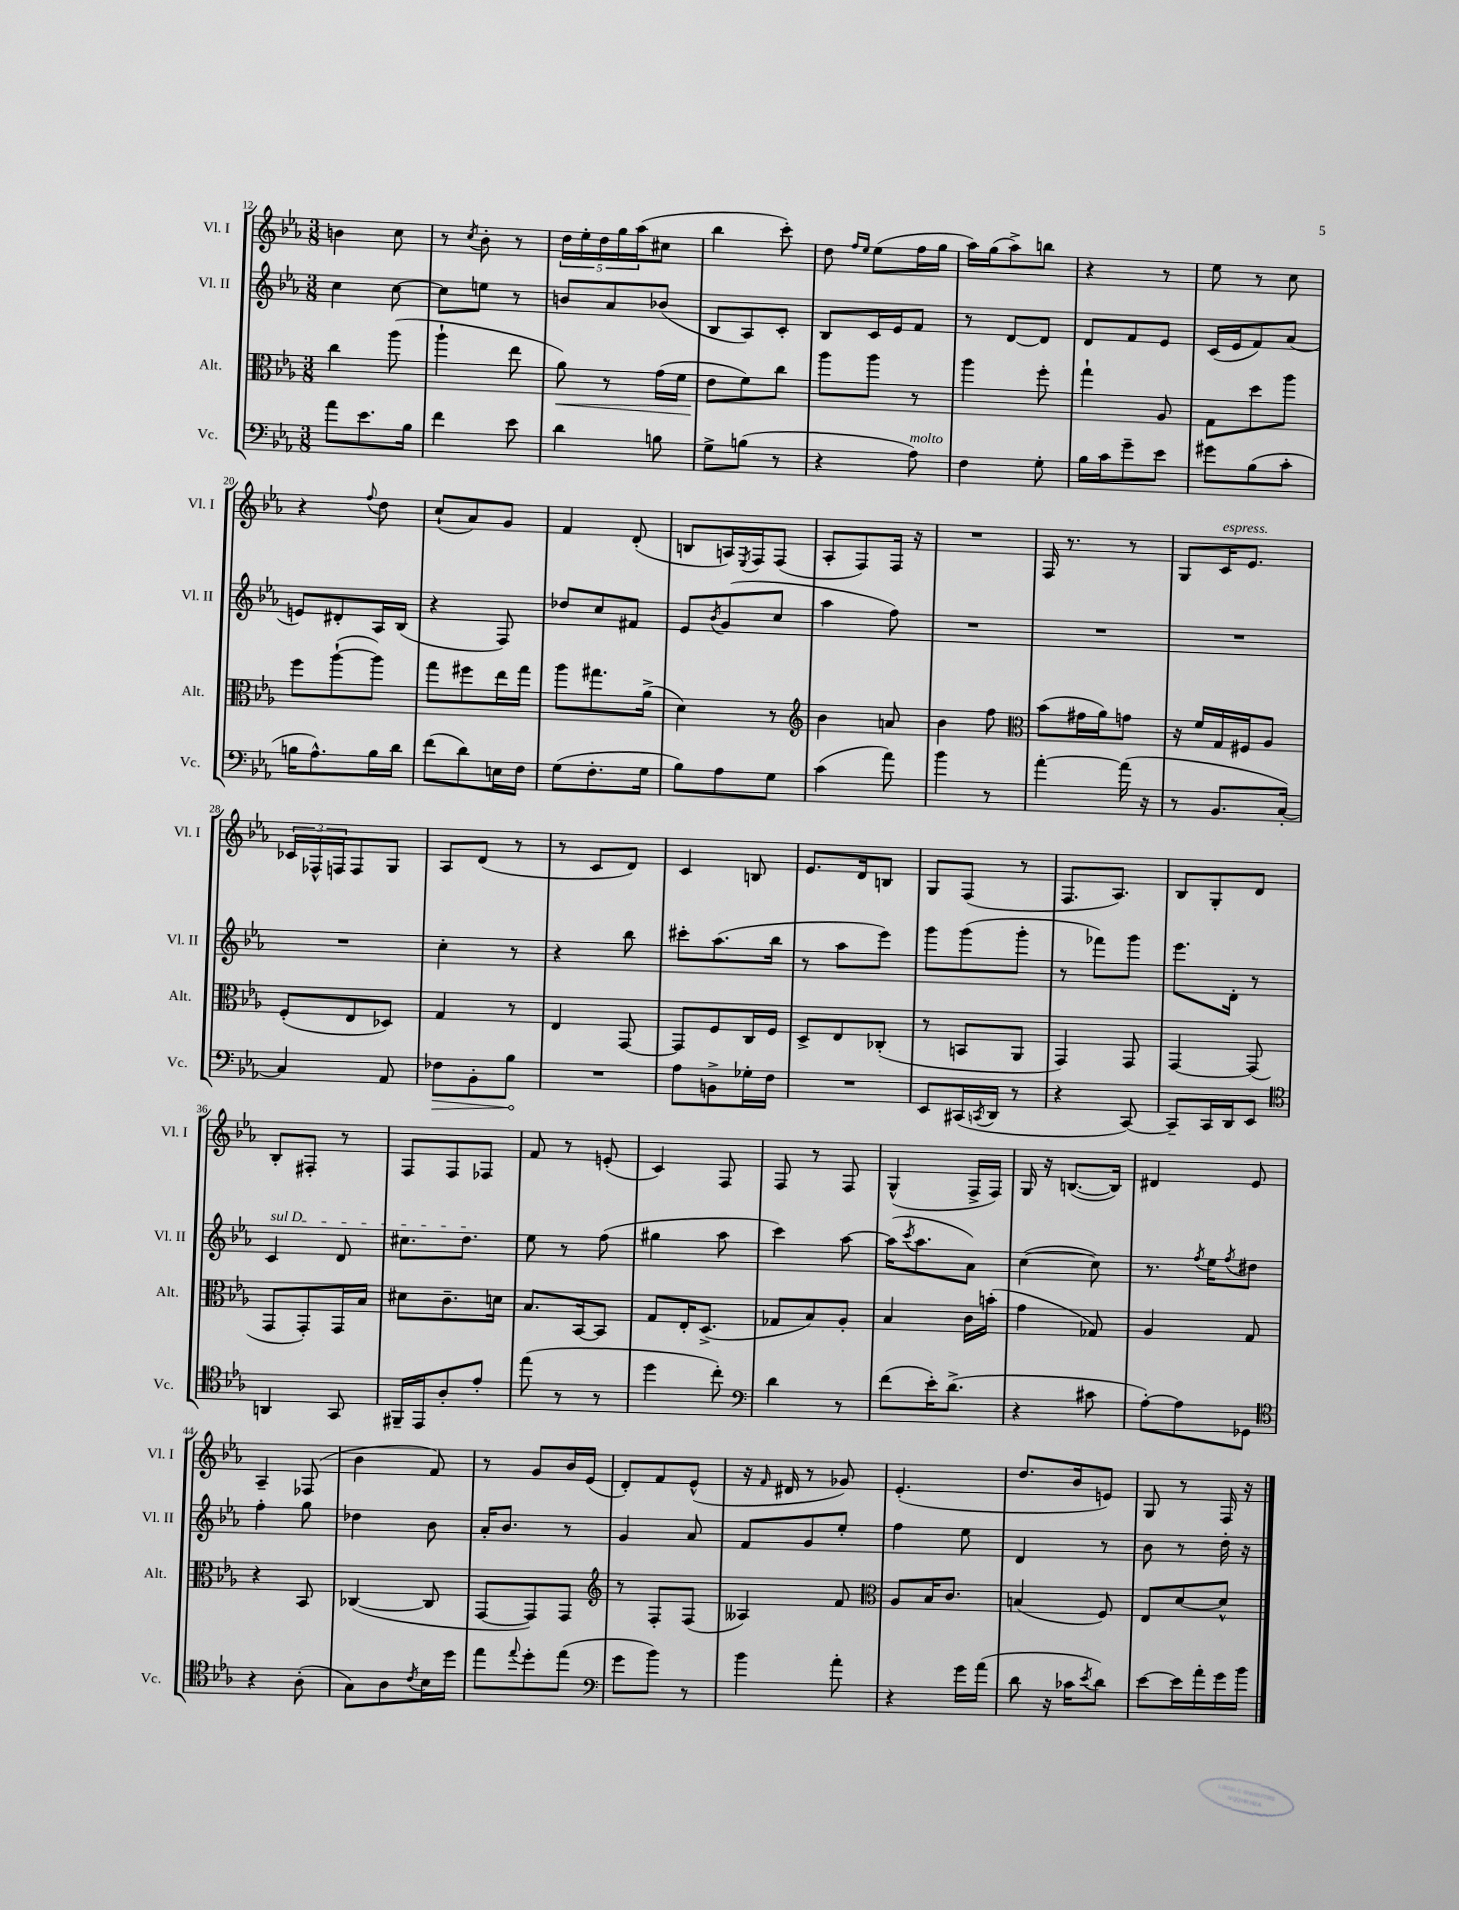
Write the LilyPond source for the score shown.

<<
\new StaffGroup <<
\new Staff = "s0" \with { instrumentName = "Vl. I" shortInstrumentName = "Vl. I" } {
    \clef treble \key ees \major \numericTimeSignature \time 3/8
    b'4 c''8 |
    r8 \acciaccatura { c''8 } bes'8-. r8 |
    \tuplet 5/4 { d''16 ees''16-. d''16 g''16 aes''16( } cis''8 |
    bes''4 c'''8-.) |
    d''8 \grace { f''16 ees''16 } ees''8( f''16 g''16 |
    aes''16) g''16( aes''8->) b''8 |
    r4 r8 |
    ees''8 r8 c''8 |
    r4 \appoggiatura { f''8 } d''8 |
    c''8-!( aes'8) g'8 |
    f'4 d'8-.( |
    b8 a16) \acciaccatura { ees8 } f16 f8( |
    aes8-. f8) f16 r16 |
    R4. |
    f16 r8. r8 |
    g8 c'16^\markup { \italic "espress." } ees'8. |
    \tuplet 3/2 { ces'16 fes16-^ f16 } f8 g8 |
    aes8 d'8( r8 |
    r8 c'8 d'8) |
    c'4 b8 |
    ees'8. d'16 b8 |
    g8 f8( r8 |
    f8. aes8.) |
    bes8 g8-. d'8 |
    bes8-. fis8-. r8 |
    f8 f8 fes8 |
    f'8 r8 e'8-.( |
    c'4) f8 |
    f8 r8 f8 |
    g4-^( f16-> f16) |
    g16 r16 b8.~( b16) |
    dis'4 ees'8 |
    aes4-- fes8( |
    bes'4 f'8) |
    r8 g'8 bes'16 ees'16( |
    d'8-.) f'8 ees'8-^( |
    r16 \grace { f'16 } dis'16 r8 ges'8) |
    ees'4.-.( |
    d''8. bes'16 e'8) |
    g8 r8 f16 r16 \bar "|." |
}
\new Staff = "s1" \with { instrumentName = "Vl. II" shortInstrumentName = "Vl. II" } {
    \clef treble \key ees \major \numericTimeSignature \time 3/8
    c''4 c''8~ |
    c''8 e''8 r8 |
    b'8 aes'8 bes'8( |
    bes8 aes8) c'8-. |
    bes8 c'16 ees'16 f'8 |
    r8 d'8~ d'8 |
    d'8 f'8 ees'8 |
    c'16( ees'16 f'8) aes'8( |
    e'8) dis'8-. aes16 bes16( |
    r4 f8) |
    des''8 c''8 fis'8 |
    ees'8 \acciaccatura { bes'8 } g'8( c''8 |
    aes''4 f''8) |
    R4. |
    R4. |
    R4. |
    R4. |
    c''4-. r8 |
    r4 bes''8 |
    cis'''8-. aes''8.( bes''16 |
    r8 aes''8 ees'''8) |
    g'''8 g'''8( g'''8-. |
    r8 fes'''8) g'''8 |
    ees'''8. d'16-. r8 |
    \once \override TextSpanner.bound-details.left.text = \markup { \italic "sul D" } c'4\startTextSpan d'8 |
    cis''8. d''8.\stopTextSpan |
    ees''8 r8 f''8( |
    gis''4 aes''8 |
    c'''4) aes''8~ |
    aes''16( \acciaccatura { c'''8 } aes''8. aes'8) |
    c''4~( c''8) |
    r8. \acciaccatura { f''8 } ees''16 \acciaccatura { f''8 } dis''8 |
    f''4-. g''8 |
    des''4 bes'8 |
    aes'16-. bes'8. r8 |
    g'4 aes'8 |
    f'8 g'8 ees''8-. |
    f''4 ees''8 |
    d'4 r8 |
    bes'8 r8 d''16-. r16 \bar "|." |
}
\new Staff = "s2" \with { instrumentName = "Alt." shortInstrumentName = "Alt." } {
    \clef alto \key ees \major \numericTimeSignature \time 3/8
    c''4 aes''8( |
    aes''4-! ees''8 |
    aes'8\<) r8 g'16( f'16 |
    ees'8\! f'8) c''8 |
    aes''8 aes''8 r8 |
    aes''4 f''8-. |
    g''4-! aes8 |
    g8 d''8 aes''8 |
    f''8 aes''8~-!( aes''8) |
    g''8 fis''8 ees''16 g''16 |
    aes''8 gis''8. aes'16->( |
    d'4) r8 |
    \clef treble bes'4 a'8 |
    bes'4 f''8 |
    \clef alto bes'8( gis'16 aes'16) g'8 |
    r16 f'16 g16 fis16 aes8 |
    f8-.( ees8 des8) |
    g4 r8 |
    ees4 g,8~ |
    g,8 f8 c16 f16 |
    d8-> ees8 ces8-.( |
    r8 b,8 aes,8 |
    g,4) g,8 |
    g,4~ g,8( |
    g,8 g,8-.) g,16 bes16 |
    dis'8 c'8.-- d'16 |
    bes8. bes,16~ bes,8 |
    g8 ees16-. d8.->( |
    ges8 bes8) aes8-. |
    bes4 c'16 b'16-.( |
    g'4 ges8) |
    aes4 g8 |
    r4 bes,8 |
    ces4~( ces8 |
    g,8~ g,8) g,8 |
    \clef treble r8 f8-. f8( |
    aeses4) f'8 |
    \clef alto aes8 bes16 c'8. |
    b4( f8) |
    ees8 d'8~ d'8-^ \bar "|." |
}
\new Staff = "s3" \with { instrumentName = "Vc." shortInstrumentName = "Vc." } {
    \clef bass \key ees \major \numericTimeSignature \time 3/8
    aes'8 ees'8. bes16 |
    f'4 ees'8 |
    d'4 b8 |
    g8-> b8( r8 |
    r4 aes8^\markup { \italic "molto" }) |
    f4 g8-. |
    bes16 c'16 g'8-- ees'8 |
    gis'8 bes8( c'8-. |
    b16 aes8.-^) b16 d'16 |
    f'8( d'8) e16 f16 |
    g8( f8.-. g16 |
    bes8) aes8 g8 |
    c'4( aes'8) |
    bes'4 r8 |
    aes'4~-. aes'16( r16 |
    r8 bes,8. c16~-.) |
    c4 aes,8 |
    \once \override Hairpin.circled-tip = ##t fes8\> bes,8-. bes8\! |
    R4. |
    aes8 b,8-> ges16-. f16 |
    R4. |
    ees,8 cis,16( \acciaccatura { c,8 } d,16 r8 |
    r4 c,8~) |
    c,8-- c,16 d,16 ees,8 |
    \clef tenor a,4 g,8 |
    fis,16-- ees,16 aes8-. ees'8-. |
    ees''8( r8 r8 |
    d''4 c''8-.) |
    \clef bass d'4 r8 |
    f'8( ees'16-.) d'8.->( |
    r4 cis'8 |
    aes8~-.) aes8 ges,8 |
    \clef tenor r4 aes8-.( |
    g8) aes8 \acciaccatura { c'8 } bes16 d''16 |
    ees''8 \appoggiatura { ees''8 } d''8-. ees''8( |
    \clef bass g'8 bes'8) r8 |
    bes'4 aes'8-. |
    r4 g'16 aes'16( |
    d'8 r16 ces'16 \acciaccatura { ees'8 } d'8) |
    ees'8~ ees'16 aes'16-. g'16 bes'16 \bar "|." |
}
>>
>>
\layout { \context { \Score currentBarNumber = #12 } }
